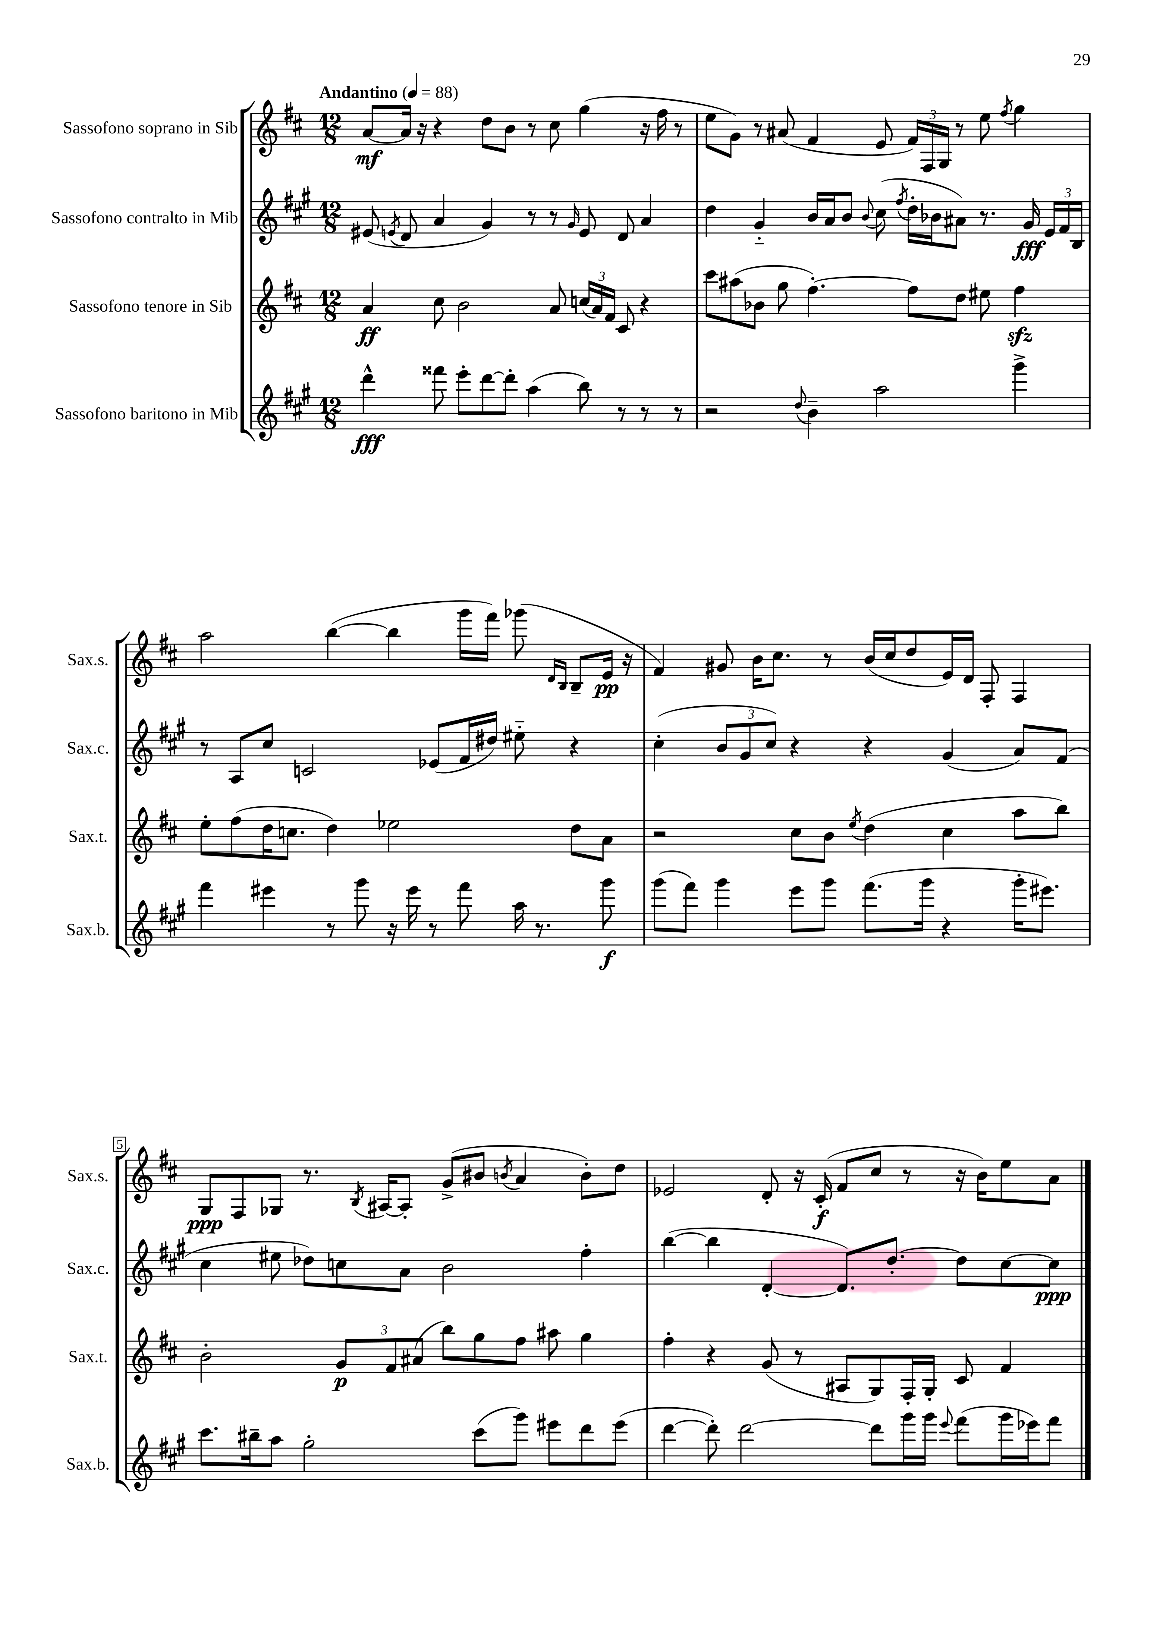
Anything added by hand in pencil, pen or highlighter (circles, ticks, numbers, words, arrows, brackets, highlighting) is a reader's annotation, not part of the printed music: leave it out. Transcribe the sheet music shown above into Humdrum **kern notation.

**kern	**dynam	**kern	**dynam	**kern	**dynam	**kern	**dynam
*part4	*part4	*part3	*part3	*part2	*part2	*part1	*part1
*staff4	*staff4	*staff3	*staff3	*staff2	*staff2	*staff1	*staff1
*I"Sassofono baritono in Mib	*	*I"Sassofono tenore in Sib	*	*I"Sassofono contralto in Mib	*	*I"Sassofono soprano in Sib	*
*I'Sax.b.	*	*I'Sax.t.	*	*I'Sax.c.	*	*I'Sax.s.	*
*clefG2	*	*clefG2	*	*clefG2	*	*clefG2	*
*k[f#c#g#]	*	*k[f#c#]	*	*k[f#c#g#]	*	*k[f#c#]	*
*M12/8	*	*M12/8	*	*M12/8	*	*M12/8	*
*MM88	*	*MM88	*	*MM88	*	*MM88	*
=1	=1	=1	=1	=1	=1	=1	=1
!	!	!	!	!	!	!LO:TX:a:B:t=Andantino	!
4ddd^^\	fff	4a/	ff	(8e#X/	.	[8a/L	mf
.	.	.	.	8qen/	.	.	.
.	.	.	.	8d/	.	16a/Jk]	.
.	.	.	.	.	.	16r	.
8fff##X\	.	8cc#\	.	4a/	.	4r	.
8eee'\L	.	2b\	.	.	.	.	.
[8ddd\	.	.	.	4g#/)	.	8dd\L	.
8ddd'\J]	.	.	.	.	.	8b\J	.
(4aa\	.	.	.	8r	.	8r	.
.	.	8a/	.	8r	.	8cc#\	.
.	.	.	.	16qqg#/	.	.	.
8bb\)	.	(24ccn/LL	.	8e/	.	(4gg\	.
.	.	24a/)	.	.	.	.	.
.	.	24f#/JJ	.	.	.	.	.
8r	.	8c#/	.	8d/	.	.	.
8r	.	4r	.	4a/	.	16r	.
.	.	.	.	.	.	16ff#\	.
8r	.	.	.	.	.	8r	.
=2	=2	=2	=2	=2	=2	=2	=2
2r	.	8ccc#\L	.	4dd\	.	8ee\L	.
.	.	(8aa#X\	.	.	.	8g\J)	.
.	.	8b-X\J	.	4g#/	.	8r	.
.	.	8gg\	.	.	.	(8a#X/	.
8qqdd/	.	.	.	.	.	.	.
4b~\	.	[4.ff#'\)	.	16b/LL	.	4f#/	.
.	.	.	.	16a/J	.	.	.
.	.	.	.	8b/J	.	.	.
.	.	.	.	8qqb/	.	.	.
2aa\	.	.	.	(8cc#\	.	8e/	.
.	.	.	.	8qff#/	.	.	.
.	.	8ff#\L]	.	16dd'\LL	.	24f#/LL)	.
.	.	.	.	.	.	24F#/	.
.	.	.	.	16b-X\J	.	.	.
.	.	.	.	.	.	24G/JJ	.
.	.	8dd\J	.	8a#X\J)	.	8r	.
.	.	8ee#X\	.	8.r	.	8ee\	.
.	.	.	.	.	.	8qff#/	.
4ggg#^\	.	4ff#zz\	.	.	.	4gg\	.
.	.	.	.	16g#/	fff	.	.
.	.	.	.	24e/LL	.	.	.
.	.	.	.	24f#/	.	.	.
.	.	.	.	24B/JJ	.	.	.
!!LO:LB:g=z
=3	=3	=3	=3	=3	=3	=3	=3
4fff#\	.	8ee'\L	.	8r	.	2aa\	.
.	.	(8ff#\	.	8A/L	.	.	.
4eee#X\	.	16dd\K	.	8cc#/J	.	.	.
.	.	8.ccn\J	.	.	.	.	.
.	.	.	.	2cn/	.	.	.
8r	.	4dd\)	.	.	.	([4bb\	.
8ggg#\	.	.	.	.	.	.	.
16r	.	2ee-X\	.	.	.	4bb\]	.
16eee#\	.	.	.	.	.	.	.
8r	.	.	.	(8e-X/L	.	.	.
8fff#\	.	.	.	16f#/L	.	16ggg\LL	.
.	.	.	.	16dd#X/JJ)	.	16fff#\JJ)	.
16aa\	.	.	.	8ee#X\	.	(8ggg-X\	.
8.r	.	.	.	.	.	.	.
.	.	.	.	.	.	16qqd/LL	.
.	.	.	.	.	.	16qqB/JJ	.
.	.	8dd\L	.	4r	.	8B~/L	.
8ggg#\	f	8a\J	.	.	.	16e/Jk	pp
.	.	.	.	.	.	16r	.
=4	=4	=4	=4	=4	=4	=4	=4
(8ggg#\L	.	2r	.	(4cc#'\	.	4f#/)	.
8fff#\J)	.	.	.	.	.	.	.
4ggg#\	.	.	.	12b/L	.	8g#X/	.
.	.	.	.	12g#/	.	.	.
.	.	.	.	.	.	16b\KL	.
.	.	.	.	12cc#/J)	.	.	.
.	.	.	.	.	.	8.cc#\J	.
8eee\L	.	8cc#\L	.	4r	.	.	.
8ggg#\J	.	8b\J	.	.	.	8r	.
.	.	8qee/	.	.	.	.	.
(8.fff#\L	.	(4dd\	.	4r	.	(16b/LL	.
.	.	.	.	.	.	16cc#/J	.
.	.	.	.	.	.	8dd/	.
16ggg#\Jk	.	.	.	.	.	.	.
4r	.	4cc#\	.	(4g#/	.	16e/L)	.
.	.	.	.	.	.	16d/JJ	.
.	.	.	.	.	.	8F#'/	.
16ggg#'\KL	.	8aa\L	.	8a/L)	.	4F#/	.
8.eee#X\J)	.	.	.	.	.	.	.
.	.	8bb\J)	.	(8f#/J	.	.	.
!!LO:LB:g=z
=5	=5	=5	=5	=5	=5	=5	=5
8.ccc#\L	.	2b'\	.	4cc#\	.	8G/L	ppp
.	.	.	.	.	.	8F#/	.
16bb#X~\k	.	.	.	.	.	.	.
8aa\J	.	.	.	8ee#X\	.	8G-X/J	.
2gg#'\	.	.	.	8dd-X\L)	.	8.r	.
.	.	12g/L	p	8ccn\	.	.	.
.	.	.	.	.	.	8qB/	.
.	.	.	.	.	.	[16A#X/KL	.
.	.	12f#/	.	.	.	.	.
.	.	.	.	8a\J	.	8A#'/J]	.
.	.	(12a#X/J	.	.	.	.	.
.	.	8bb\L)	.	2b\	.	(8g^/L	.
(8ccc#\L	.	8gg\	.	.	.	8b#X/J	.
.	.	.	.	.	.	8qbn/	.
8ggg#\J)	.	8ff#\J	.	.	.	4a/	.
8eee#X\L	.	8aa#X\	.	.	.	.	.
8ddd\	.	4gg\	.	4ff#'\	.	8b'\L)	.
(8eee#\J	.	.	.	.	.	8dd\J	.
=6	=6	=6	=6	=6	=6	=6	=6
[4ddd\	.	4ff#'\	.	([4bb\	.	2e-X/	.
8ddd'\])	.	4r	.	4bb\]	.	.	.
[2ddd\	.	.	.	.	.	.	.
.	.	(8g/	.	[4d'/	.	8d'/	.
.	.	8r	.	.	.	16r	.
.	.	.	.	.	.	(16c#'/	f
.	.	8A#X/L	.	8.d/L])	.	8f#/L	.
8ddd\L]	.	8G/)	.	.	.	8cc#/J	.
.	.	.	.	[8.dd'/J	.	.	.
16ggg#\L	.	16F#'/L	.	.	.	8r	.
16ggg#\JJ	.	16G'/JJ	.	.	.	.	.
8qqeee/	.	.	.	.	.	.	.
(8fff#\L	.	8c#/	.	8dd\L]	.	16r	.
.	.	.	.	.	.	16b\KL)	.
16ggg#\L	.	4f#/	.	[8cc#\	.	8ee\	.
16eee-X\J)	.	.	.	.	.	.	.
8fff#\J	.	.	.	8cc#\J]	ppp	8a\J	.
==	==	==	==	==	==	==	==
*-	*-	*-	*-	*-	*-	*-	*-
